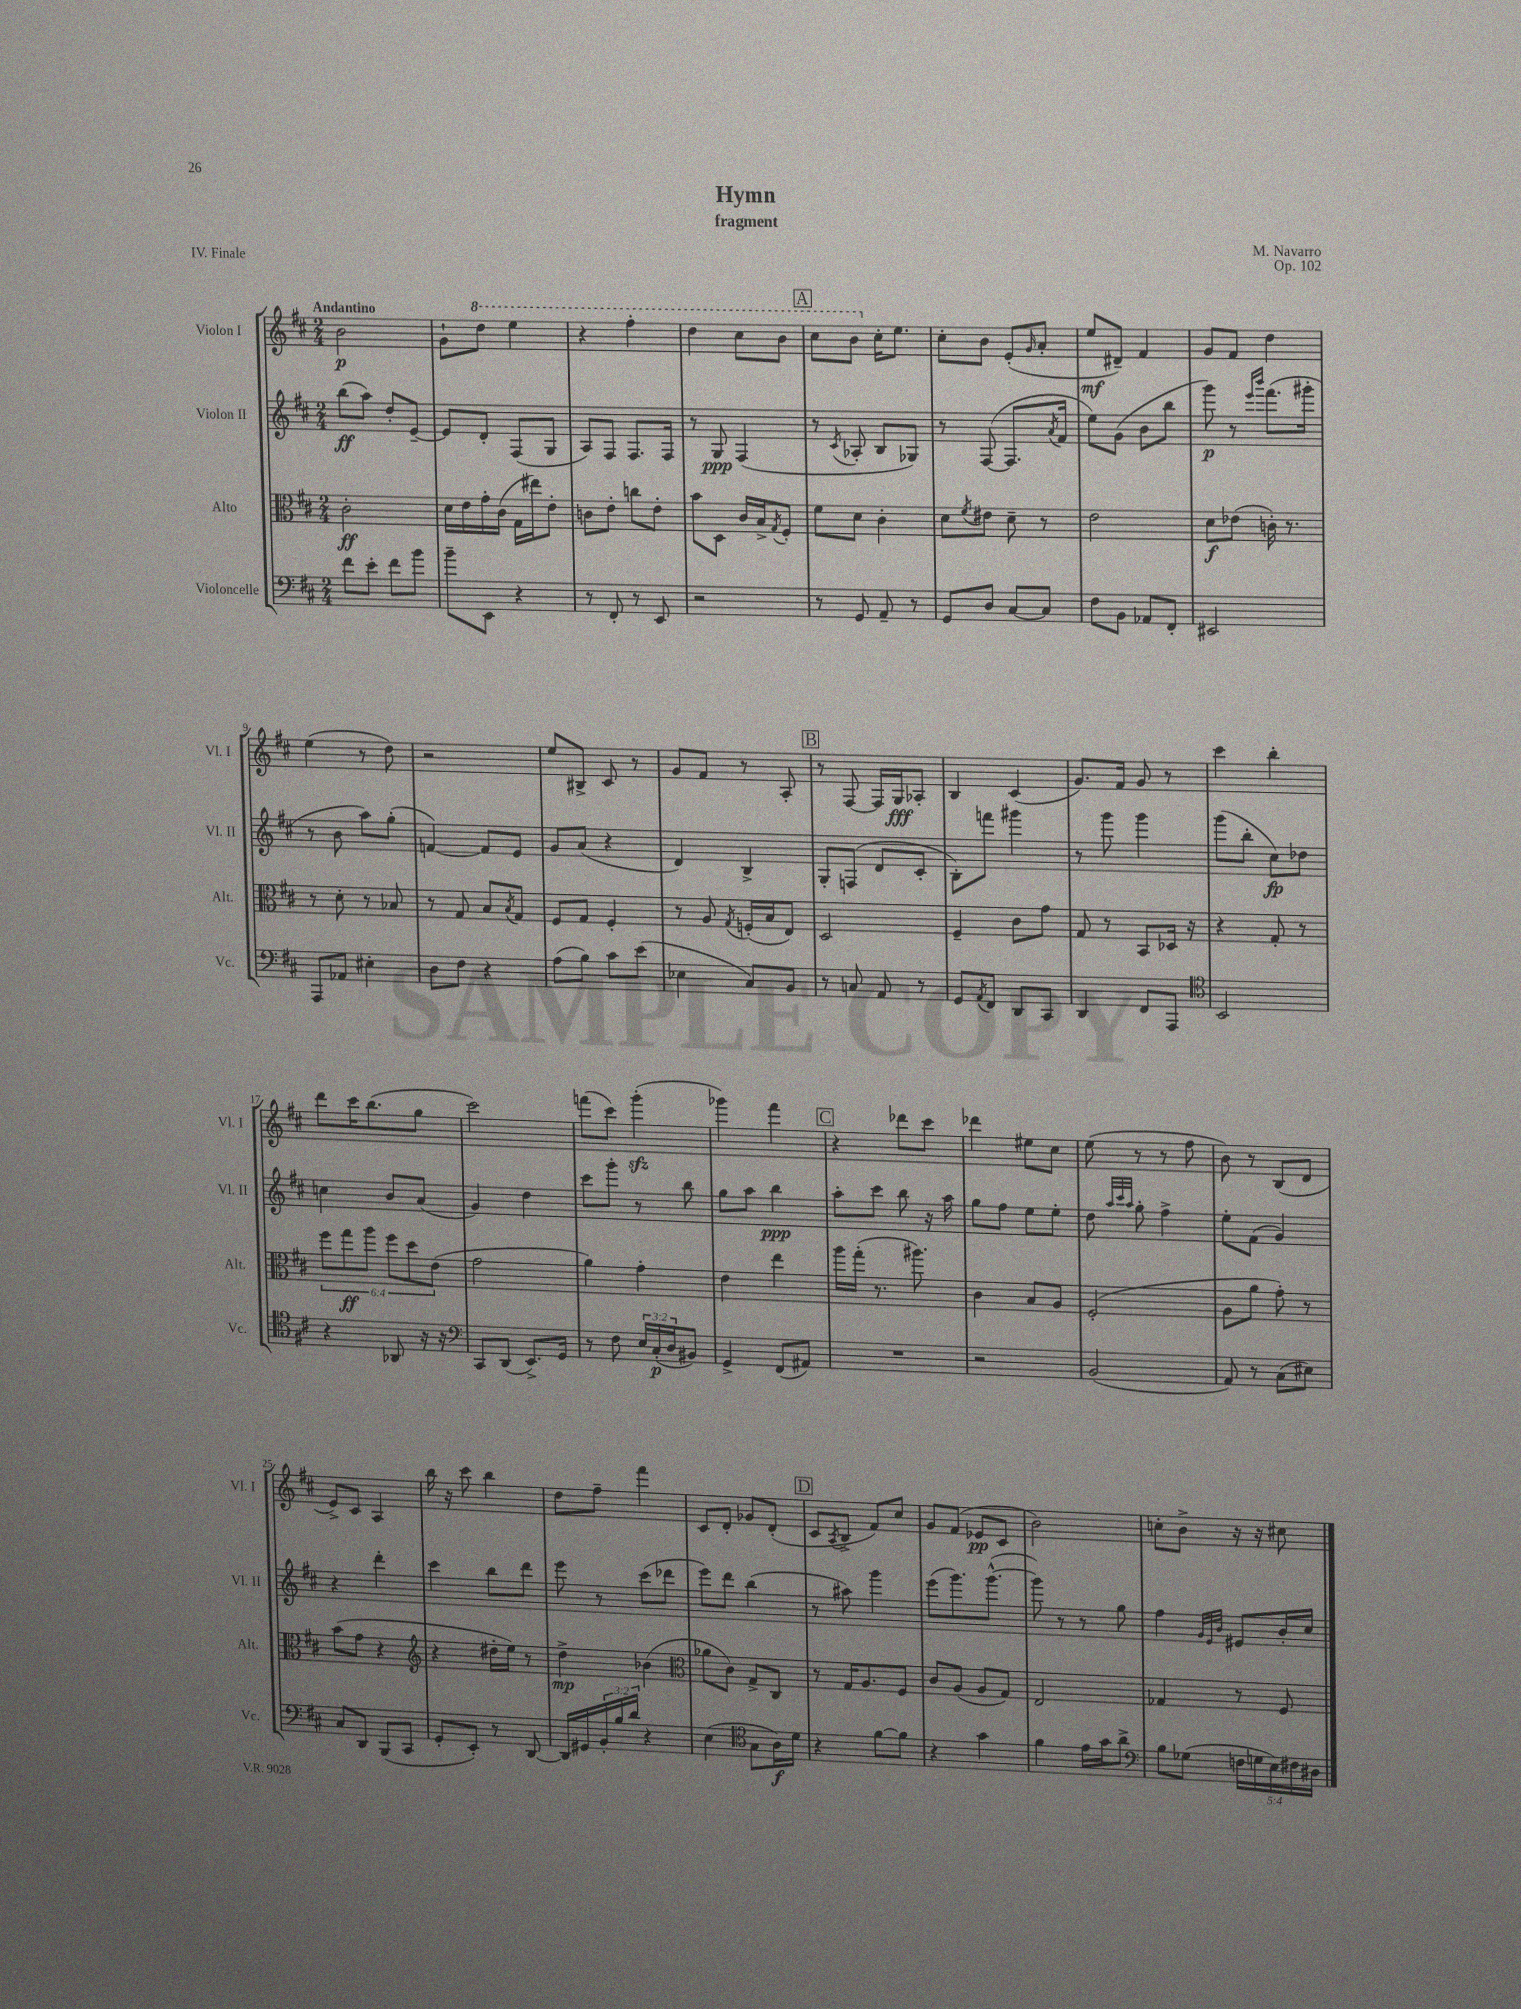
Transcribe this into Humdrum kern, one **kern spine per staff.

**kern	**dynam	**kern	**dynam	**kern	**dynam	**kern	**dynam
*part4	*part4	*part3	*part3	*part2	*part2	*part1	*part1
*staff4	*staff4	*staff3	*staff3	*staff2	*staff2	*staff1	*staff1
*I"Violoncelle	*	*I"Alto	*	*I"Violon II	*	*I"Violon I	*
*I'Vc.	*	*I'Alt.	*	*I'Vl. II	*	*I'Vl. I	*
*clefF4	*	*clefC3	*	*clefG2	*	*clefG2	*
*k[f#c#]	*	*k[f#c#]	*	*k[f#c#]	*	*k[f#c#]	*
*M2/4	*	*M2/4	*	*M2/4	*	*M2/4	*
=1	=1	=1	=1	=1	=1	=1	=1
!	!	!	!	!	!	!LO:TX:a:B:t=Andantino	!
8f#\L	.	2c#'\	ff	(8bb\L	ff	2b\	p
8e'\J	.	.	.	8aa\J)	.	.	.
8f#\L	.	.	.	8dd'/L	.	.	.
8b\J	.	.	.	[8e~/J	.	.	.
=2	=2	=2	=2	=2	=2	=2	=2
8b~\L	.	16d\LL	.	8e/L]	.	8g`\L	.
.	.	16e\	.	.	.	.	.
*	*	*	*	*	*	*8va	*
8EE\J	.	16g'\	.	8d'/J	.	8ddd\J	.
.	.	(16c#\JJ	.	.	.	.	.
4r	.	16G\LL	.	(8F#/L	.	4eee\	.
.	.	16ee#X\J)	.	.	.	.	.
.	.	8e'\J	.	8G/J	.	.	.
=3	=3	=3	=3	=3	=3	=3	=3
8r	.	8cn\L	.	8A/L)	.	4r	.
8FF#'/	.	8e'\J	.	8F#/J	.	.	.
8r	.	8ccn\L	.	8.F#/L	.	4fff#'\	.
8EE/	.	8e'\J	.	.	.	.	.
.	.	.	.	16F#/Jk	.	.	.
=4	=4	=4	=4	=4	=4	=4	=4
2r	.	8b\L	.	8r	.	4ddd\	.
.	.	8D\J	.	8G/	ppp	.	.
.	.	16c#/LL	.	(4F#/	.	8ccc#\L	.
.	.	16B^/J	.	.	.	.	.
.	.	8qG/	.	.	.	.	.
.	.	8F#'/J	.	.	.	8bb\J	.
!!LO:REH:place=s1:t=A
=5	=5	=5	=5	=5	=5	=5	=5
8r	.	8f#\L	.	8r	.	8ccc#\L	.
.	.	.	.	8qc#/	.	.	.
8GG/	.	8d\J	.	8A-X'/	.	8bb\J	.
*	*	*	*	*	*	*X8va	*
8AA~/	.	4c#'\	.	8B/L	.	16cc#'\KL	.
.	.	.	.	.	.	8.ee\J	.
8r	.	.	.	8G-X/J)	.	.	.
=6	=6	=6	=6	=6	=6	=6	=6
8GG/L	.	8d\L	.	8r	.	8cc#'\L	.
.	.	8qf#/	.	.	.	.	.
8D/J	.	8e#X\J	.	([8F#/	.	8b\J	.
[8C#/L	.	8d~\	.	8.F#/L]	.	(8e'/L	.
.	.	.	.	.	.	16qqg/	.
8C#/J]	.	8r	.	.	.	8a'/J	.
.	.	.	.	8qa/	.	.	.
.	.	.	.	16f#/Jk	.	.	.
=7	=7	=7	=7	=7	=7	=7	=7
8F#\L	.	2e\	.	8ee\L)	.	8ee/L	mf
8BB\J	.	.	.	(8g\J	.	8d#X~/J)	.
8AA-X/L	.	.	.	8b\L	.	4f#/	.
8FF#'/J	.	.	.	8bb\J	.	.	.
=8	=8	=8	=8	=8	=8	=8	=8
2EE#X/	.	8d\L	f	8ggg\)	p	8g/L	.
.	.	(8e-X\J	.	8r	.	8f#/J	.
.	.	.	.	16qqeee/LL	.	.	.
.	.	.	.	16qqbbb/JJ	.	.	.
.	.	16cn'\)	.	(8.fff#\L	.	4dd\	.
.	.	8.r	.	.	.	.	.
.	.	.	.	16ggg#X'\Jk	.	.	.
!!LO:LB:g=z
=9	=9	=9	=9	=9	=9	=9	=9
8AAA/L	.	8r	.	8r	.	(4ee\	.
8AA-X/J	.	8d'\	.	8b\	.	.	.
4E#X'\	.	8r	.	8aa\L)	.	8r	.
.	.	8B-X/	.	(8gg'\J	.	8dd\)	.
=10	=10	=10	=10	=10	=10	=10	=10
8D\L	.	8r	.	[4fn/)	.	2r	.
8F#\J	.	8G/	.	.	.	.	.
4r	.	8B/L	.	8f/L]	.	.	.
.	.	8qB/	.	.	.	.	.
.	.	8G/J	.	8e/J	.	.	.
=11	=11	=11	=11	=11	=11	=11	=11
(8A\L	.	8F#/L	.	8g/L	.	8ee/L	.
8B\J)	.	8G/J	.	(8a/J	.	8B#X^/J	.
8c#\L	.	4F#'/	.	4r	.	8c#/	.
(8e\J	.	.	.	.	.	8r	.
=12	=12	=12	=12	=12	=12	=12	=12
4E-X\	.	8r	.	4d/)	.	8g/L	.
.	.	8A/	.	.	.	8f#/J	.
.	.	8qG/	.	.	.	.	.
8C#/L)	.	(16Fn'/LL	.	4B^/	.	8r	.
.	.	16B/J	.	.	.	.	.
8BB/J	.	8E/J)	.	.	.	8A'/	.
!!LO:REH:place=s1:t=B
=13	=13	=13	=13	=13	=13	=13	=13
8r	.	2D/	.	8G'/L	.	8r	.
8Cn/	.	.	.	(8Fn/J	.	[8F#/	.
8AA/	.	.	.	8d/L	.	16F#/LL]	.
.	.	.	.	.	.	16G/J	fff
8r	.	.	.	8c#'/J	.	8A-X'/J	.
=14	=14	=14	=14	=14	=14	=14	=14
8GG/L	.	4F#~/	.	8B'\L)	.	4B/	.
8qAA/	.	.	.	.	.	.	.
8FF#/J	.	.	.	8fffn\J	.	.	.
8DD/L	.	8c#\L	.	4ggg#X\	.	(4c#/	.
8CC#/J	.	8g\J	.	.	.	.	.
=15	=15	=15	=15	=15	=15	=15	=15
4DD/	.	8G/	.	8r	.	8.g/L)	.
.	.	8r	.	8ggg\	.	.	.
.	.	.	.	.	.	16f#/Jk	.
8FF#/L	.	8BB/L	.	4ggg\	.	8g/	.
8AAA/J	.	16D-X/Jk	.	.	.	8r	.
.	.	16r	.	.	.	.	.
=16	=16	=16	=16	=16	=16	=16	=16
*clefC4	*	*	*	*	*	*	*
2BB/	.	4r	.	(8ggg\L	.	4ccc#\	.
.	.	.	.	8bb'\J	.	.	.
.	.	8G'/	.	8cc#\L)	fp	4bb'\	.
.	.	8r	.	8dd-X\J	.	.	.
!!LO:LB:g=z
=17	=17	=17	=17	=17	=17	=17	=17
4r	.	12ff#\L	.	4ccn\	.	8ddd\L	.
.	.	12gg\	ff	.	.	.	.
.	.	.	.	.	.	16ccc#\K	.
.	.	12aa\J	.	.	.	.	.
.	.	.	.	.	.	(8.bb\	.
8AA-X/	.	12ff#\L	.	8b/L	.	.	.
.	.	12dd\	.	.	.	.	.
16r	.	.	.	(8a/J	.	8gg\J	.
.	.	(12e\J	.	.	.	.	.
16r	.	.	.	.	.	.	.
=18	=18	=18	=18	=18	=18	=18	=18
*clefF4	*	*	*	*	*	*	*
8CC#/L	.	2g\	.	4g/)	.	2ccc#\)	.
(8DD/J	.	.	.	.	.	.	.
8.EE^/L)	.	.	.	4dd\	.	.	.
16GG/Jk	.	.	.	.	.	.	.
=19	=19	=19	=19	=19	=19	=19	=19
8r	.	4a\)	.	8ccc#\L	.	(8fffn\L	.
8F#\	.	.	.	8ggg'\J	.	8ccc#\J)	.
24E/LL	.	4g'\	.	8r	.	(4gggzz'\	.
(24C#'/	p	.	.	.	.	.	.
24D/J	.	.	.	.	.	.	.
8BB#X/J)	.	.	.	8bb\	.	.	.
=20	=20	=20	=20	=20	=20	=20	=20
4GG^/	.	4e\	.	8gg\L	.	4ggg-X\)	.
.	.	.	.	8aa\J	.	.	.
(8FF#/L	.	4ee\	.	4bb\	ppp	4fff#\	.
8AA#X/J)	.	.	.	.	.	.	.
!!LO:REH:place=s1:t=C
=21	=21	=21	=21	=21	=21	=21	=21
2r	.	16aa\LL	.	8aa'\L	.	4r	.
.	.	(16gg'\JJ	.	.	.	.	.
.	.	8.r	.	8ccc#\J	.	.	.
.	.	.	.	8bb\	.	8ddd-X\L	.
.	.	8.aa#X\)	.	.	.	.	.
.	.	.	.	16r	.	8ccc#\J	.
.	.	.	.	16aa\	.	.	.
=22	=22	=22	=22	=22	=22	=22	=22
2r	.	4c#\	.	8gg\L	.	4ddd-X\	.
.	.	.	.	8ff#\J	.	.	.
.	.	8B/L	.	8ee\L	.	8ee#X\L	.
.	.	8A/J	.	8ee'\J	.	8cc#\J	.
=23	=23	=23	=23	=23	=23	=23	=23
(2BB/	.	(2F#'/	.	8dd\	.	(8ee\	.
.	.	.	.	32qqaa/LLL	.	.	.
.	.	.	.	32qqccc#/	.	.	.
.	.	.	.	32qqaa/JJJ	.	.	.
.	.	.	.	8gg'\	.	8r	.
.	.	.	.	4ff#^\	.	8r	.
.	.	.	.	.	.	8ff#\	.
=24	=24	=24	=24	=24	=24	=24	=24
8AA/)	.	8A\L	.	8ee'\L	.	8b\)	.
8r	.	8a\J	.	(8f#\J	.	8r	.
(8C#\L	.	8g'\)	.	4g/)	.	(8B/L	.
8E#X\J)	.	8r	.	.	.	8d/J	.
!!LO:LB:g=z
=25	=25	=25	=25	=25	=25	=25	=25
8C#/L	.	(8b\L	.	4r	.	8e^/L)	.
8DD/J	.	8g\J	.	.	.	8c#/J	.
(8BBB/L	.	4r	.	4ddd'\	.	4A/	.
8CC#/J	.	.	.	.	.	.	.
=26	=26	=26	=26	=26	=26	=26	=26
*	*	*clefG2	*	*	*	*	*
8GG'/L	.	4r	.	4ccc#\	.	16bb\	.
.	.	.	.	.	.	16r	.
8EE'/J)	.	.	.	.	.	8ccc#\	.
8r	.	16dd#X'\LL	.	8bb\L	.	4bb\	.
.	.	16ee\JJ)	.	.	.	.	.
[8DD/	.	8r	.	8ddd\J	.	.	.
=27	=27	=27	=27	=27	=27	=27	=27
16DD/LL]	.	4dd^\	mp	8eee\	.	8dd\L	.
16GG#X/	.	.	.	.	.	.	.
24BB'/	.	.	.	8r	.	8ff#~\J	.
24B/	.	.	.	.	.	.	.
24d/JJ	.	.	.	.	.	.	.
4r	.	(4b-X\	.	(8ccc#\L	.	4fff#\	.
.	.	.	.	8ddd-X\J	.	.	.
=28	=28	=28	=28	=28	=28	=28	=28
*	*	*clefC3	*	*	*	*	*
(4E\	.	8a-X\L	.	8eee\L)	.	8c#/L	.
.	.	8c#\J)	.	8ddd\J	.	8d'/J	.
*clefC4	*	*	*	*	*	*	*
8G\L	.	8G^/L	.	(4bb\	.	8g-X/L	.
16A\L)	f	8C#/J	.	.	.	(8d'/J	.
16d\JJ	.	.	.	.	.	.	.
!!LO:REH:place=s1:t=D
=29	=29	=29	=29	=29	=29	=29	=29
4r	.	8r	.	8r	.	8c#/L	.
.	.	.	.	.	.	8qA/	.
.	.	16G/KL	.	8aa#X\)	.	8B^/J	.
.	.	8.A/	.	.	.	.	.
[8f#\L	.	.	.	4ggg\	.	8f#/L)	.
8f#\J]	.	8F#/J	.	.	.	8cc#/J	.
=30	=30	=30	=30	=30	=30	=30	=30
4r	.	8c#/L	.	(8eee\L	.	8g/L	.
.	.	(8A/J	.	8.ggg\)	.	(8f#/J	.
4g\	.	8A/L	.	.	.	8e-X/L	pp
.	.	.	.	([8.ggg^^\J	.	.	.
.	.	8G/J)	.	.	.	8c#/J	.
=31	=31	=31	=31	=31	=31	=31	=31
4f#\	.	2E/	.	8ggg\])	.	2b\)	.
.	.	.	.	8r	.	.	.
16e\LL	.	.	.	8r	.	.	.
16g\J	.	.	.	.	.	.	.
8a^\J	.	.	.	8gg\	.	.	.
=32	=32	=32	=32	=32	=32	=32	=32
*clefF4	*	*	*	*	*	*	*
8B\L	.	4G-X/	.	4ff#\	.	8ccn'\L	.
(8G-X\J	.	.	.	.	.	8b^\J	.
.	.	.	.	32qqg/LLL	.	.	.
.	.	.	.	32qqe/	.	.	.
.	.	.	.	32qqb/JJJ	.	.	.
20Fn\LL	.	8r	.	8e#X/L	.	16r	.
20Gn\	.	.	.	.	.	.	.
.	.	.	.	.	.	16r	.
20E\)	.	.	.	.	.	.	.
.	.	8F#/	.	16b'/L	.	8cc#X\	.
20F#X\	.	.	.	.	.	.	.
.	.	.	.	16cc#/JJ	.	.	.
20D#X\JJ	.	.	.	.	.	.	.
==	==	==	==	==	==	==	==
*-	*-	*-	*-	*-	*-	*-	*-
